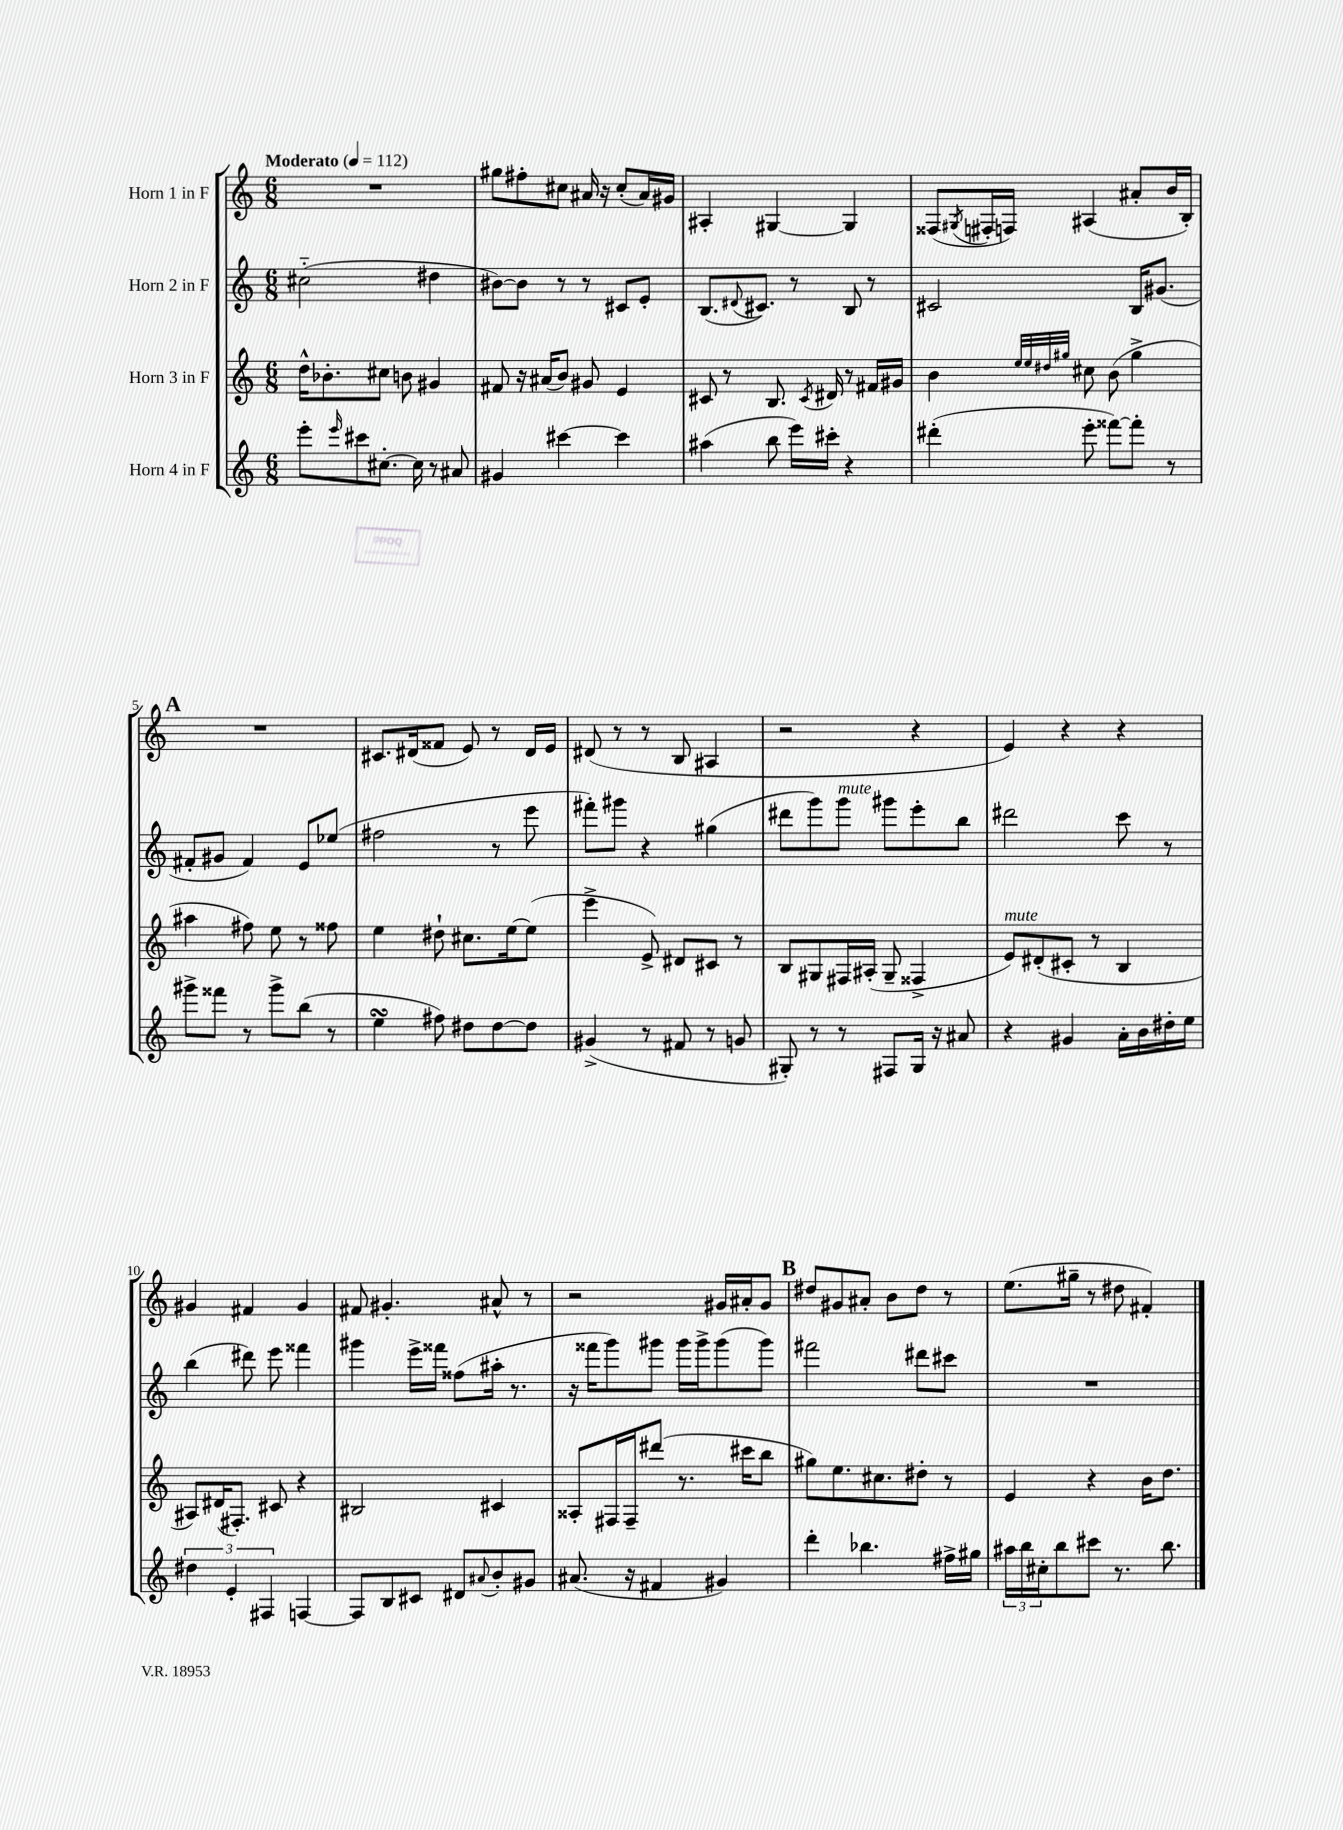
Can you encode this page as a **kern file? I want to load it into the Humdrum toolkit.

**kern	**kern	**kern	**kern
*staff4	*staff3	*staff2	*staff1
*clefG2	*clefG2	*clefG2	*clefG2
*k[]	*k[]	*k[]	*k[]
*M6/8	*M6/8	*M6/8	*M6/8
*MM112	*MM112	*MM112	*MM112
8eee'	16dd^^	(2cc#'~	2.r
.	8.b-'	.	.
16qqeee	.	.	.
8ccc#	.	.	.
[8.cc#'	8cc#	.	.
.	8b	.	.
16cc#]	.	.	.
8r	4g#	4dd#	.
8a#	.	.	.
=	=	=	=
4g#	8f#	[8b#)	8gg#
.	16r	8b#]	8ff#'
.	(16a#	.	.
[4ccc#	8b)	8r	8cc#
.	8g#	8r	16a#
.	.	.	16r
4ccc#]	4e	8c#	(8cc#'
.	.	8e'	16a#)
.	.	.	16g#
=	=	=	=
(4aa#	8c#	(8.B	4A#'
.	8r	.	.
.	.	8qqd#	.
.	.	8.c#)	.
8bb	8.B	.	[4G#
16eee)	.	8r	.
.	8qc#	.	.
16ccc#'	16d#	.	.
4r	8r	8B	4G#]
.	16f#	8r	.
.	16g#	.	.
=	=	=	=
(4ddd#'	4b	2c#	(8F##
.	.	.	8qG#
.	.	.	16F#'
.	.	.	16F)
.	32qqee	.	.
.	32qqee	.	.
.	32qqdd#	.	.
.	32qqgg#	.	.
8eee'	8cc#	.	(4A#
[8fff##)	(8b	.	.
8fff##']	4gg#^	16B	8a#'
.	.	(8.g#	.
8r	.	.	16b
.	.	.	16B')
=	=	=	=
8ggg#^	4aa#	8f#'	2.r
8fff##	.	8g#	.
8r	8ff#)	4f#)	.
8ggg#^	8ee	.	.
(8bb	8r	8e	.
8r	8ff##	(8ee-	.
=	=	=	=
4ee	4ee	2ff#	8.c#
.	.	.	(16d#
8ff#)	8dd#`	.	8f##
8dd#	8.cc#	.	8e)
[8dd#	.	8r	8r
.	[16ee	.	.
8dd#]	(8ee]	8eee	16d#
.	.	.	16e
=	=	=	=
(4g#^	4eee^	8fff#')	(8d#
.	.	8ggg#	8r
8r	8e^)	4r	8r
8f#	8d#	.	8B
8r	8c#	(4gg#	4A#
8g	8r	.	.
=	=	=	=
8G#')	8B	8ddd#	2r
8r	8G#	8ggg)	.
8r	16F#	8ggg	.
.	(16A#'	.	.
8F#	8G#~	8ggg#	.
16G#	4F##^	8eee'	4r
16r	.	.	.
8a#	.	8bb	.
=	=	=	=
4r	8e)	2ddd#	4e)
.	(8d#'	.	.
4g#	8c#'	.	4r
.	8r	.	.
16a'	4B	8ccc	4r
16b	.	.	.
16dd#'	.	8r	.
16ee	.	.	.
=	=	=	=
6dd#	8A#)	(4bb	4g#
.	(16d#	.	.
6e'	.	.	.
.	8.F#')	.	.
.	.	8ddd#)	4f#
6F#	.	.	.
.	8c#	8eee	.
[4F	4r	4fff##	4g#
=	=	=	=
8F]	2B#	4ggg#	8f#
8B	.	.	4.g#'
8c#	.	16eee^	.
.	.	16fff##	.
8d#	.	(8ff##	.
8qqa#	.	.	.
8b'	4c#	16aa#'	8a#^^
.	.	8.r	.
8g#	.	.	8r
=	=	=	=
(8.a#	8A##'	16r	2r
.	.	16fff##	.
.	16F#	8ggg)	.
16r	16F#~	.	.
4f#	(8ddd#	8ggg#	.
.	8.r	16ggg#	.
.	.	16ggg#^	.
4g#)	.	(8ggg#	16g#
.	16ccc#	.	16a#'
.	8bb	8ggg#)	8g#
=	=	=	=
4ddd'	8gg#)	2fff#	8dd#
.	8.ee	.	8g#
4.bb-	.	.	8a#'
.	8.cc#	.	.
.	.	.	8b
.	8dd#'	8ddd#	8dd#
16ff#^	8r	8ccc#	8r
16gg#	.	.	.
=	=	=	=
24aa#	4e	2.r	(8.ee
24bb	.	.	.
24cc#'	.	.	.
8bb	.	.	.
.	.	.	16gg#~
8ccc#	4r	.	8r
8.r	.	.	8dd#
.	16b	.	4f#')
8.bb	8.dd	.	.
==	==	==	==
*-	*-	*-	*-
